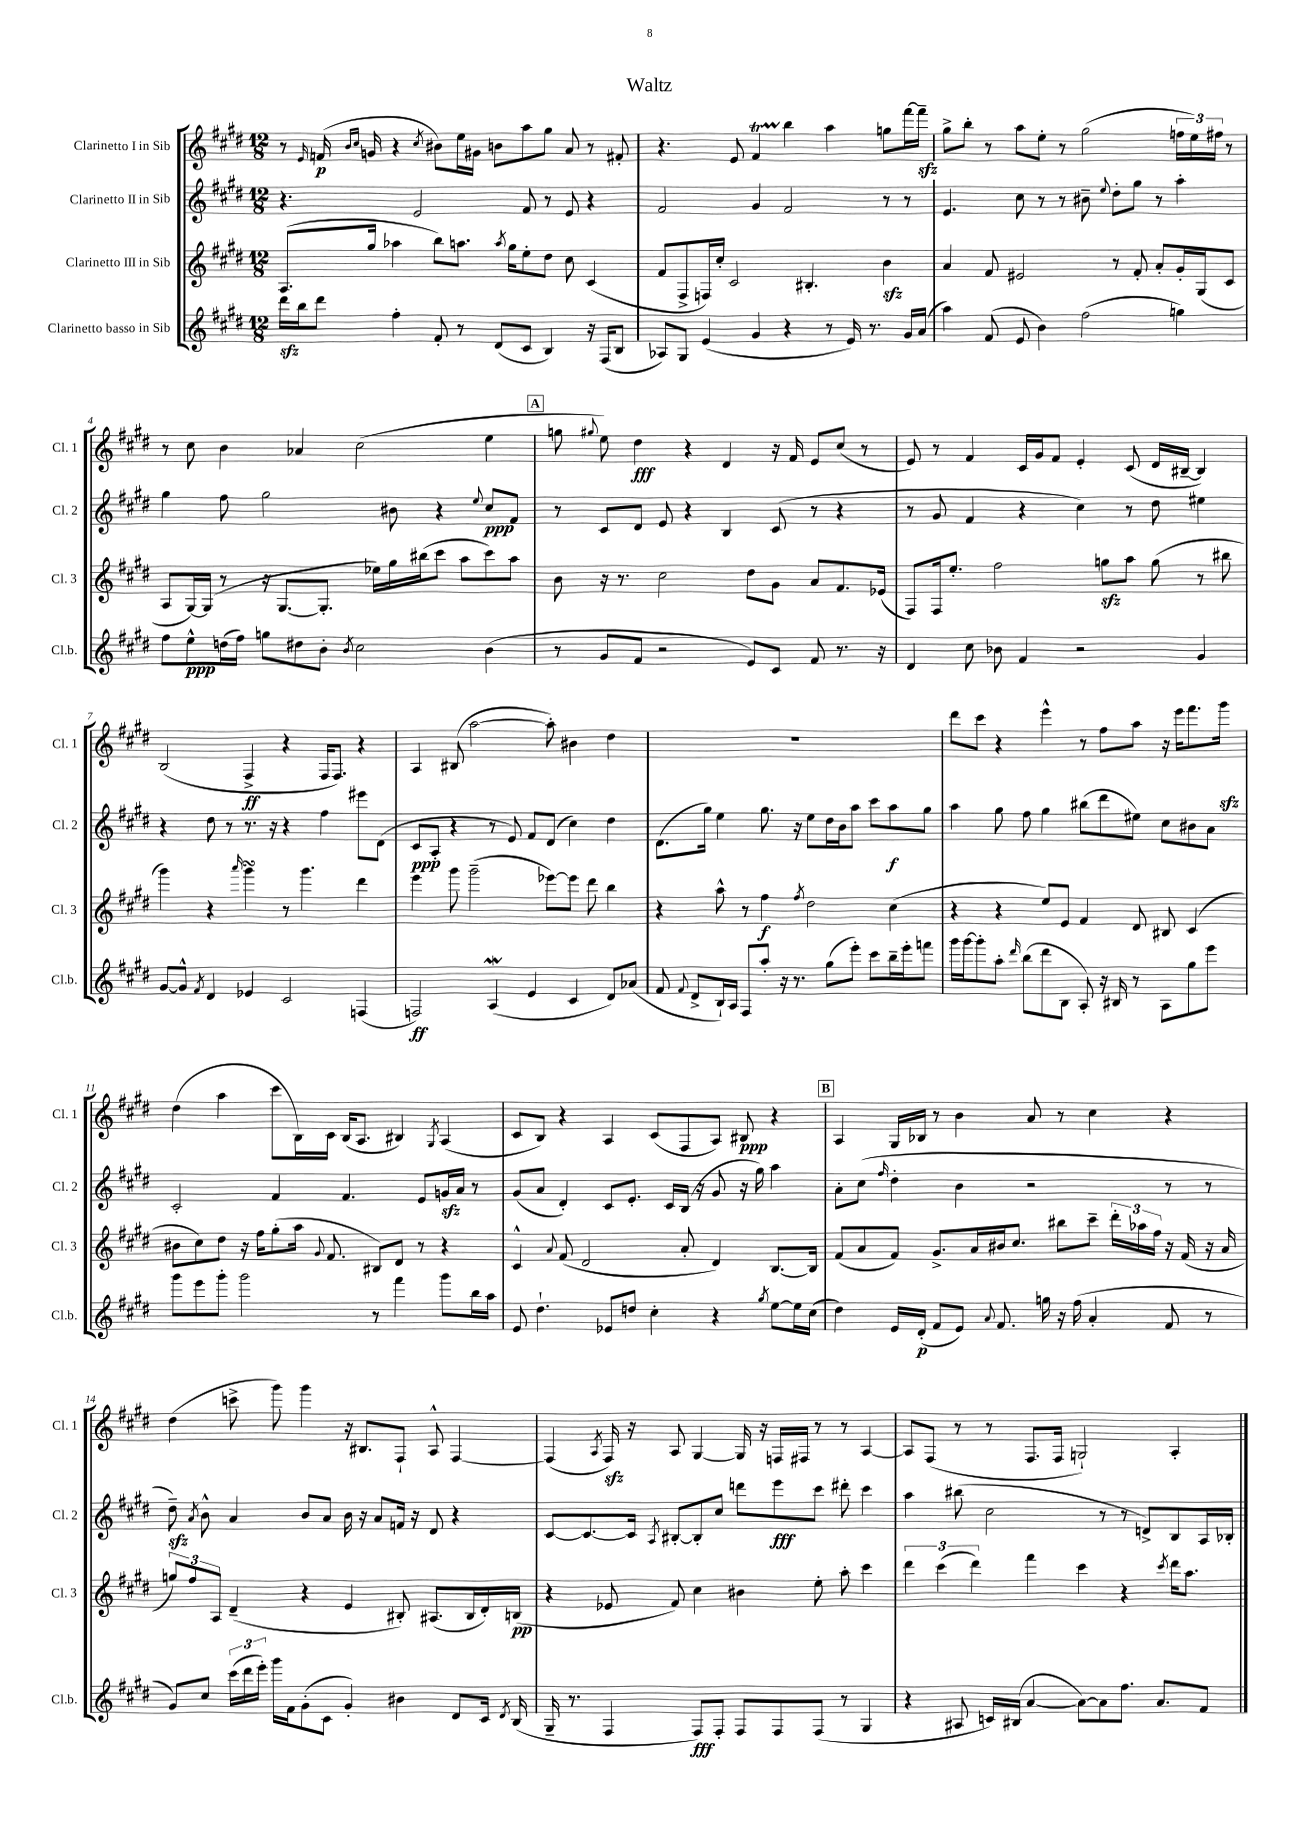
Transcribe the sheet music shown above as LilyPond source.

\header { title = "Waltz" }
<<
\new StaffGroup <<
\new Staff = "s0" \with { instrumentName = "Clarinetto I in Sib" shortInstrumentName = "Cl. 1" } {
    \clef treble \key e \major \numericTimeSignature \time 12/8
    \autoBeamOff r8 \grace { e'16 } f'16\p( \grace { b'16[ cis''16] } g'16 r4 \acciaccatura { cis''8 } bis'8[) e''16 gis'16] b'8[ a''8 gis''8] a'8 r8 fis'8-. |
    r4. e'8 fis'4\startTrillSpan b''4\stopTrillSpan a''4 g''8[ fis'''16~ fis'''16]--\sfz |
    gis''8[-> b''8]-. r8 a''8[ e''8]-. r8 gis''2( \tuplet 3/2 { f''16[ e''16) fis''16] } r8 |
    r8 cis''8 b'4 aes'4 cis''2( e''4 |
    \mark \markup { \box "A" } g''8 \appoggiatura { gis''8 } e''8) dis''4\fff r4 dis'4 r16 fis'16 e'8[ cis''8]( r8 |
    e'8) r8 fis'4 cis'16[ gis'16 fis'8] e'4-. cis'8( dis'16[ bis16]~-- bis4) |
    b2( fis4->\ff r4 fis16[ fis8.]) r4 |
    a4 bis8( a''2~ a''8-.) bis'4 dis''4 |
    R1. |
    dis'''8[ cis'''8] r4 e'''4-^ r8 fis''8[ a''8] r16 e'''16[ fis'''8. gis'''16]\sfz |
    dis''4( a''4 cis'''8[ b16) cis'16] b16[( a8.] bis4) \acciaccatura { gis8 } a4( |
    cis'8[ b8]) r4 a4 cis'8[( fis8 a8]) bis8\ppp r4 |
    \mark \markup { \box "B" } a4 gis16[ bes16] r8 b'4 a'8 r8 cis''4 r4 |
    dis''4( c'''8-> gis'''8) gis'''4 r16 bis8.[ fis8]-! a8-^ fis4~ |
    fis4( \acciaccatura { a8 } fis16\sfz) r16 a8 gis4~ gis16 r16 f16[ fis16] r8 r8 a4~ |
    a8[ fis8]( r8 r8 fis8.[ fis16] g2-!) a4-. \bar "|." |
}
\new Staff = "s1" \with { instrumentName = "Clarinetto II in Sib" shortInstrumentName = "Cl. 2" } {
    \clef treble \key e \major \numericTimeSignature \time 12/8
    \autoBeamOff r4. e'2 fis'8 r8 e'8 r4 |
    fis'2 gis'4 fis'2 r8 r8 |
    e'4. cis''8 r8 r8 bis'8-- \appoggiatura { e''8 } dis''8[-. gis''8] r8 a''4-. |
    gis''4 fis''8 gis''2 bis'8 r4 \appoggiatura { e''8 } cis''8[\ppp fis'8] |
    \mark \markup { \box "A" } r8 cis'8[ dis'8] e'8 r4 b4 cis'8( r8 r4 |
    r8 gis'8 fis'4 r4 cis''4) r8 dis''8 eis''4 |
    r4 dis''8 r8 r8. r16 r4 fis''4 eis'''8[ dis'8]( |
    cis'8[\ppp a8]-. r4 r8 e'8) fis'8[ dis'8]( cis''4) dis''4 |
    dis'8.[( gis''16]) e''4 gis''8. r16 e''8[ dis''16 b'16 a''8] cis'''8[ a''8\f gis''8] |
    a''4 gis''8 fis''8 gis''4 bis''8[( dis'''8 eis''8]) cis''8[ bis'8 a'8] |
    cis'2-. fis'4 fis'4. e'8[ g'16\sfz a'16] r8 |
    gis'8[( a'8] dis'4-.) cis'8[ e'8.]-. cis'16[ b16]( r16 gis'8 r16 gis''16) a''4 |
    \mark \markup { \box "B" } a'8[-. cis''8]( \grace { fis''16 } dis''4-. b'4 r2 r8 r8 |
    dis''8--\sfz) \acciaccatura { a'8 } b'8-^ a'4 b'8[ a'8] b'16 r16 a'8[ f'16] r16 dis'8 r4 |
    cis'8[~ cis'8.~ cis'16] \acciaccatura { a8 } bis8[~-. bis8-. cis''8] d'''8[ e'''8\fff cis'''8] dis'''8-. cis'''4 |
    a''4 bis''8( cis''2 r8 r8 d'8[->) b8 a16 bes16]-. \bar "|." |
}
\new Staff = "s2" \with { instrumentName = "Clarinetto III in Sib" shortInstrumentName = "Cl. 3" } {
    \clef treble \key e \major \numericTimeSignature \time 12/8
    \autoBeamOff a8.[( gis''16] aes''4 b''8[) a''8.] \acciaccatura { a''8 } gis''16[ e''8-. dis''8] cis''8 cis'4( |
    fis'8[ fis8-> f16) cis''16]-. cis'2 bis4.-. b'4\sfz |
    a'4 fis'8 eis'2 r8 fis'8-. a'8[-. gis'16-. gis16( cis'8] |
    a8[ gis16~) gis16]( r8 r16 gis8.[~ gis8.]-. ees''16[) gis''16 bis''16( cis'''8] a''8[ cis'''8) a''8] |
    \mark \markup { \box "A" } b'8 r16 r8. cis''2 dis''8[ gis'8] a'8[ fis'8. ees'16]( |
    fis8[) fis16 e''8.]-. fis''2 g''8[\sfz a''8] g''8( r8 bis''8 |
    gis'''4) r4 \grace { a'''16 } gis'''4\turn r8 gis'''4. dis'''4 |
    e'''4 gis'''8 gis'''2--( ees'''8[~) ees'''8] dis'''8 b''4 |
    r4 a''8-^ r8 fis''4\f \acciaccatura { fis''8 } dis''2 cis''4( |
    r4 r4 e''8[) e'8] fis'4 dis'8 bis8 cis'4( |
    bis'8[ cis''8) dis''8] r16 fis''16[ gis''8-.( a''16] \appoggiatura { gis'8 } fis'8. bis8[) dis'8] r8 r4 |
    cis'4-^ \appoggiatura { a'8 } fis'8( dis'2 a'8-. dis'4) b8.[~ b16] |
    \mark \markup { \box "B" } fis'8[( a'8 fis'8]) gis'8.[-> a'16 bis'16 cis''8.] bis''8[ cis'''8]-- \tuplet 3/2 { dis'''16[-. aes''16 fis''16] } r16 fis'16( r16 a'16 |
    \tuplet 3/2 { g''8[) fis''8 a8] } dis'4--( r4 e'4 bis8-.) ais8.[( bis16 dis'16-.) b16]\pp( |
    r4 ees'8 fis'8) cis''4 bis'4 e''8-. a''8-. cis'''4 |
    \tuplet 3/2 { dis'''4 cis'''4( dis'''4) } fis'''4 cis'''4 r4 \acciaccatura { cis'''8 } dis'''16[ a''8.] \bar "|." |
}
\new Staff = "s3" \with { instrumentName = "Clarinetto basso in Sib" shortInstrumentName = "Cl.b." } {
    \clef treble \key e \major \numericTimeSignature \time 12/8
    \autoBeamOff dis'''16[\sfz b''16 dis'''8] fis''4-. fis'8-. r8 dis'8[( cis'8] b4) r16 fis16[( b8] |
    aes8[) gis8] e'4( gis'4 r4 r8 e'16) r8. gis'16[ a'16]( |
    a''4) fis'8( e'8 b'4) fis''2( g''4) |
    fis''8[ e''8-^\ppp d''16( fis''16]) g''8[ dis''8 b'8]-. \acciaccatura { b'8 } cis''2 b'4( |
    \mark \markup { \box "A" } r8 gis'8[ fis'8] r2 e'8[) cis'8] fis'8 r8. r16 |
    dis'4 cis''8 bes'8 fis'4 r2 gis'4 |
    gis'8[~ gis'8]-^ \acciaccatura { fis'8 } dis'4 ees'4 cis'2 f4( |
    f2\ff) a4\mordent( e'4 cis'4 dis'8[) aes'8]( |
    fis'8 \appoggiatura { fis'8 } dis'8[-> b16-!) a16] fis8[ a''8]-. r16 r8. gis''8[( e'''8]-.) cis'''8[ b''16-- e'''16-. f'''8] |
    gis'''16[ gis'''16~ gis'''8-. a''8]-. \grace { dis'''16 } b''8[( dis'''8 b8] a8-.) r16 bis16 r8 a8[ gis''8 e'''8] |
    gis'''8[ e'''8 gis'''8]-. gis'''2 r8 fis'''4 gis'''8[ b''16 a''16] |
    e'8 dis''4.-! ees'8[ d''8] cis''4-. r4 \acciaccatura { gis''8 } e''8[~ e''16 cis''16]( |
    \mark \markup { \box "B" } dis''4) e'16[ dis'16]-.\p( fis'8[ e'8]) \appoggiatura { a'8 } fis'8. g''16 r16 fis''16( a'4-. fis'8 r8 |
    gis'8[) cis''8] \tuplet 3/2 { cis'''16[( dis'''16 e'''16]-.) } gis'''16[ fis'16 gis'8-.( cis'8] gis'4-.) bis'4 dis'8[ cis'16] \acciaccatura { dis'8 } b16( |
    gis16-- r8. fis4 fis8[\fff) fis8]-. fis8[ fis8 fis8]( r8 gis4 |
    r4 ais8 c'16[) bis16]( a'4~ a'8[~) a'8 fis''8.] a'8.[ fis'8] \bar "|." |
}
>>
>>
